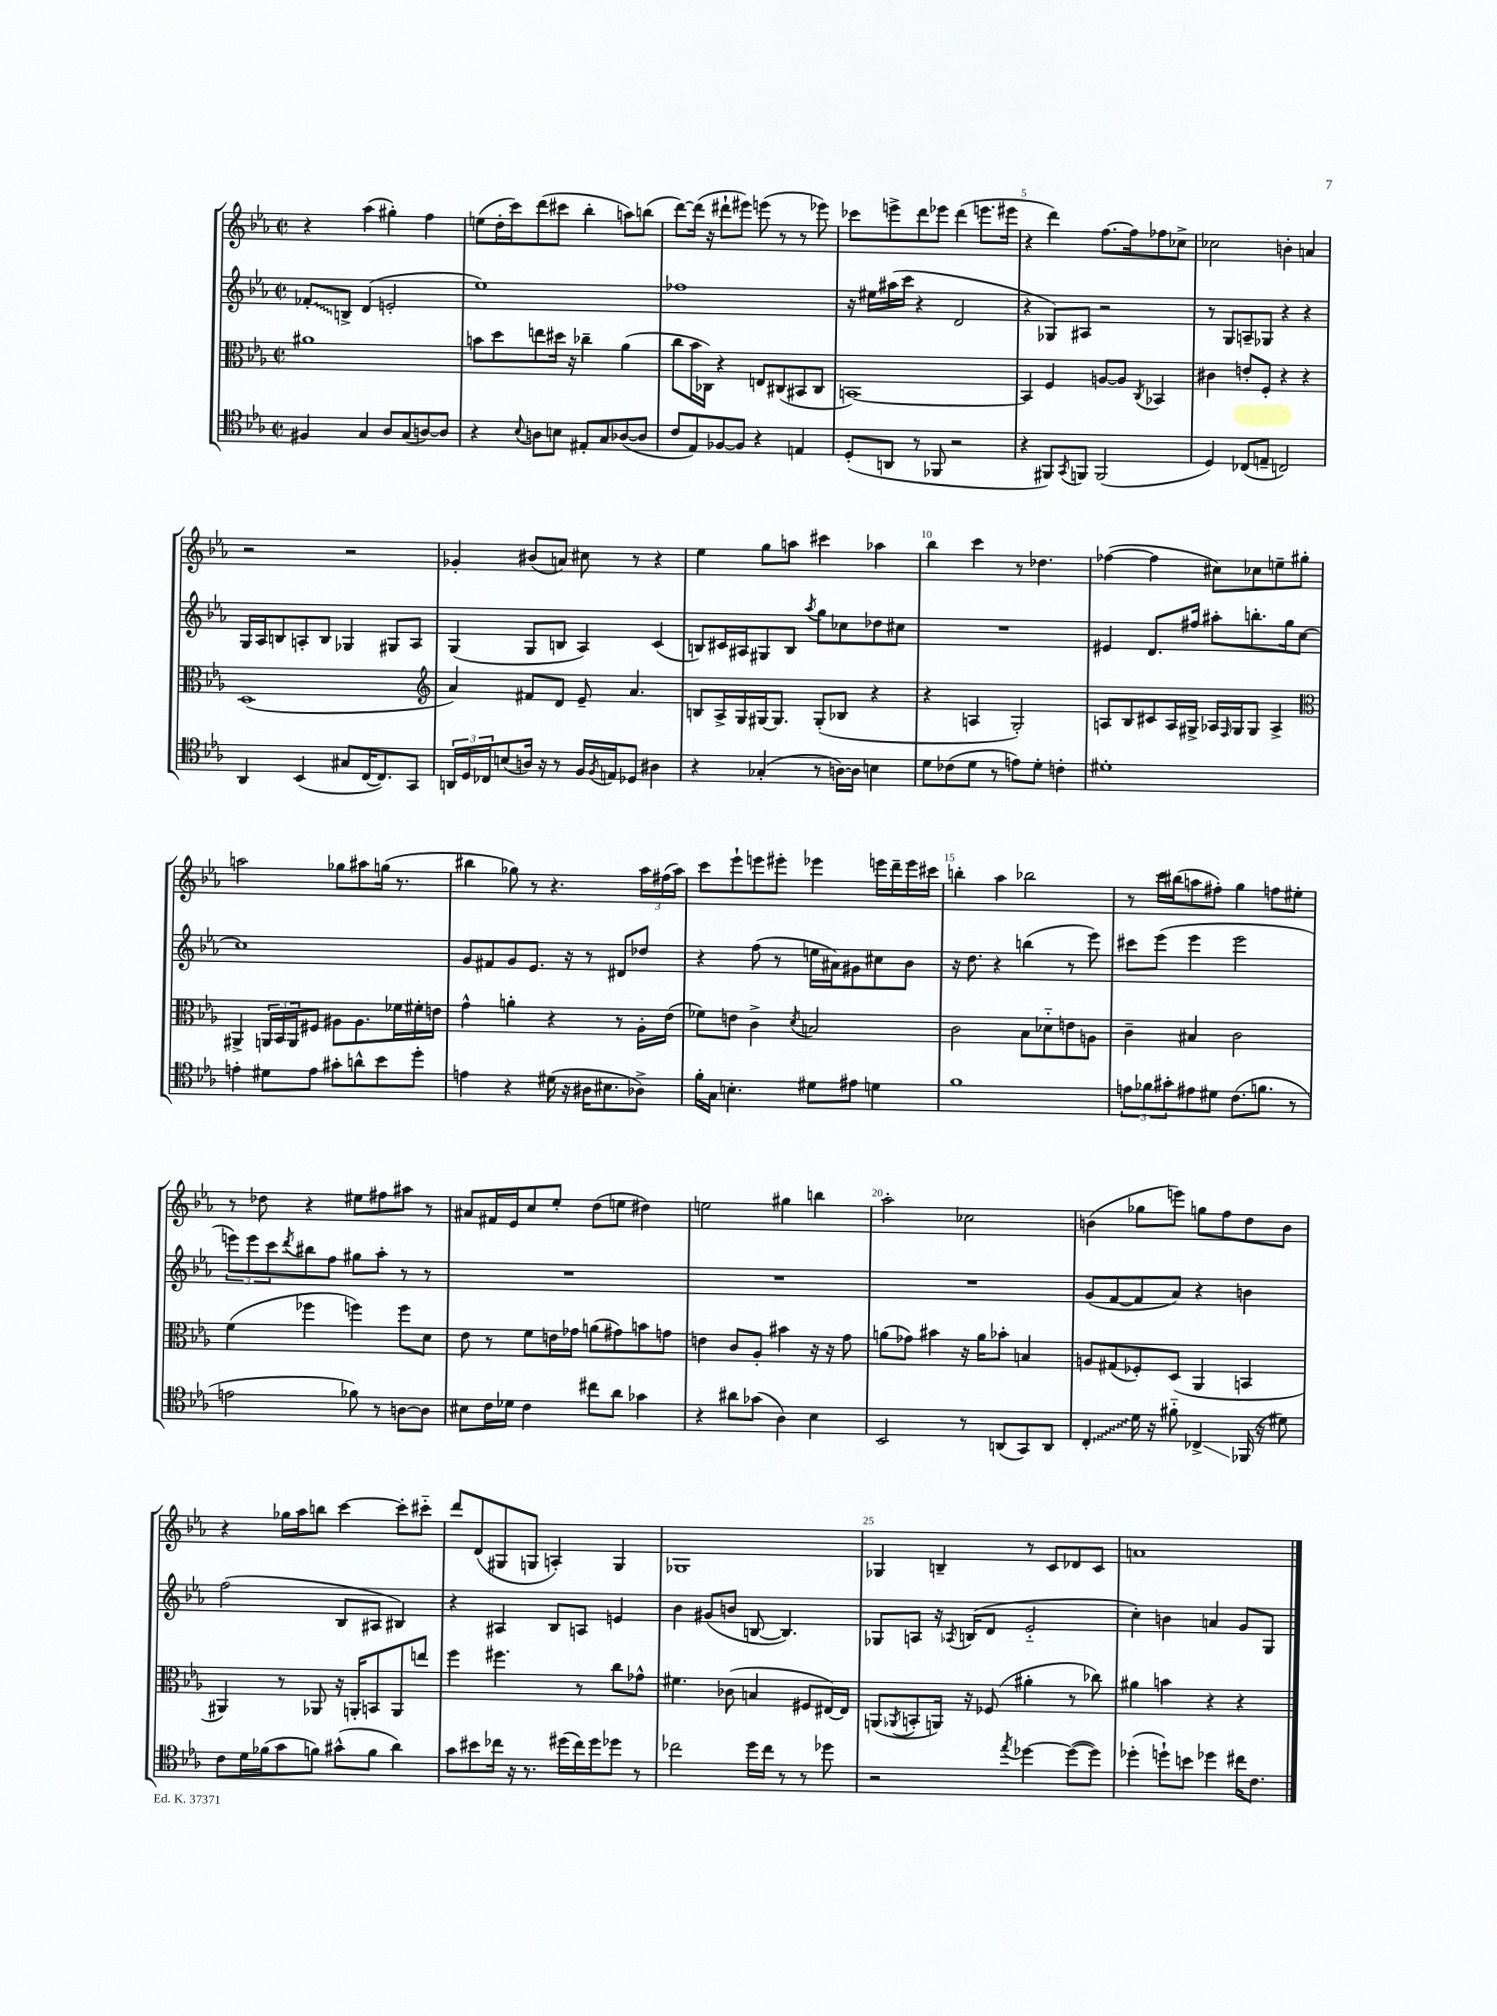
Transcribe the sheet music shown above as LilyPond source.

<<
\new StaffGroup <<
\new Staff = "s0" {
    \clef treble \key ees \major \defaultTimeSignature \time 2/2
    r4 aes''4( gis''4-.) f''4 |
    e''8( d''16-. c'''16) d'''8( cis'''8 bes''4-. a''8) b''8( |
    d'''8~) d'''16( r16 dis'''8-! eis'''8) e'''8( r8 r8 ees'''8) |
    ces'''8 e'''8-> d'''8 ees'''8 d'''4( e'''8. eis'''16 |
    r4 d'''4) f''8.~ f''16 fes''8 ces''8-> |
    ces''2 b'4-. a'4 |
    r2 r2 |
    ges'4-. bis'8( a'8) cis''8 r8 r4 |
    ees''4 g''8 a''8 cis'''4 aes''4 |
    bes''4 c'''4 r8 des''4. |
    fes''4~( fes''4 cis''8) ces''8 e''8-- gis''8-. |
    a''2 ges''8 ais''8 g''16( r8. |
    bis''4 ges''8) r8 r4. \tuplet 3/2 { aes''16 fis''16( aes''16) } |
    c'''8 ees'''8-! e'''8 eis'''8-. ees'''4 e'''16 d'''16-- e'''16 cis'''16 |
    b''4-. aes''4 bes''2 |
    r8 c'''16 bis''16( a''8 fis''8-.) g''4 f''8 eis''8-. |
    r8 des''8 r4 eis''8 fis''8 ais''8 r8 |
    ais'8 fis'16 ees'16 c''8 ees''8-. d''8( e''8 dis''4) |
    e''2 gis''4 b''4 |
    aes''2-. ces''2 |
    b'4( ges''8 e'''8) g''8 f''8 d''8 b'8 |
    r4 ges''16 aes''16 b''8 c'''4~ c'''8-. cis'''8-_ |
    d'''8 d'8( gis8 g8 a4-.) g4 |
    ges1 |
    ges4 b4-- r8 c'8 des'8 c'8 |
    a'1 \bar "|." |
}
\new Staff = "s1" {
    \clef treble \key ees \major \defaultTimeSignature \time 2/2
    \once \override Glissando.style = #'zigzag fes'8-.\glissando b8-> d'4( e'2-. |
    ees''1) |
    fes''1 |
    r16 eis''16 ais''16( c'''16 r4 d'2 |
    r4 ges8) ais8 r2 |
    r8 g8 a8-- ges8 r4 r4 |
    g16 aes16 b8 a8-. b8 ges4 gis8 a8 |
    g4( g8 b8 aes4) c'4( |
    b8) cis'16 ais16 gis8 b8 \acciaccatura { aes''8 } g''8 ces''8 des''8 cis''8 |
    R1 |
    eis'4 d'8. fis''16 ais''8-. b''8.-. g''16 c''8~ |
    c''1 |
    g'8 fis'8 g'8 ees'8. r16 r8 dis'8 des''8 |
    r4 f''8( r8 e''16 ais'16) gis'8 cis''8 bes'8 |
    r16 d''8. r4 b''4( r8 ees'''8) |
    cis'''8 ees'''8( ees'''4 ees'''2 |
    \tuplet 3/2 { e'''8) e'''8 c'''8 } \acciaccatura { d'''8 } bis''8 f''8 gis''8 aes''8-. r8 r8 |
    R1 |
    R1 |
    R1 |
    g'8( f'8~ f'8 aes'8) r4 b'4 |
    f''2( bes8 ais8 bis4) |
    r4 ais4 bes8 a8 e'4 |
    bes'4 gis'8( b'8 b8~ b4.) |
    ges8 a8 r16 \acciaccatura { aes8 } b16( d'8 ees'2-_ |
    c''4-.) b'4 a'4 g'8 g8 \bar "|." |
}
\new Staff = "s2" {
    \clef alto \key ees \major \defaultTimeSignature \time 2/2
    ais'1 |
    b'8 d''8 e''8 dis''16 r16 ces''4-- aes'4( |
    c''8 bes'16 ces16) r4 e8 cis8( bis,8 cis8 |
    b,1~) |
    b,4 f4 a8~ a8 \acciaccatura { c8 } bes,4 |
    cis'4 e'8-. f8-. r4 r4 |
    d1( |
    \clef treble aes'4) fis'8 d'8 ees'8-- aes'4. |
    b8 aes16-> g16 gis16~ gis8. gis8-.( bes8 r4 |
    r4 a4 g2-.) |
    a8 bes8 cis'8 a16 gis16-> aes16 \grace { f16 } gis16 gis8 aes4-> |
    \clef alto ais,4-> \tuplet 3/2 { a,16 bes,16 a,16 } fis8 ais8 ais8. fes'16 fis'16-. e'16 |
    g'4-^ a'4-. r4 r8 aes16-. ees'16( |
    fes'8) e'8 c'4-> \acciaccatura { d'8 } b2 |
    c'2 bes8 des'8-_ e'8 a8 |
    c'4-- bis4 c'2 |
    f'4( fes''4 f''4) f''8 d'8 |
    ees'8 r8 f'8 e'16 ges'16 a'8( gis'8) b'8 g'8 |
    e'4 c'8 aes8-. bis'4 r16 r16 g'8 |
    a'8( ges'8) bis'4 r16 a'16 bes'8-. b4 |
    a8 gis8( fes8-.) d8( aes,4 b,4 |
    ais,4) r8 aes,8 r16 a,16-. b,8 a,8 e''8 |
    f''4 fis''4. r8 c''8 ges'8-^ |
    fis'4. ces'8( b4 fis8 eis16~) eis16 |
    a,8( \acciaccatura { aes,8 } b,8-. a,16) r16 fes8( ais'4-. r8 ces''8) |
    ais'4 b'4 r4 r4 \bar "|." |
}
\new Staff = "s3" {
    \clef tenor \key ees \major \defaultTimeSignature \time 2/2
    fis4 g4 aes8 g8( a8~) a8 |
    r4 \appoggiatura { bes8 } a8 b8 eis8-. g8 aes8~( aes8 |
    c'8 ees8) fes8~ fes8 r4 e4 |
    d8-.( a,8 r8 fes,8 r2 |
    r4 fis,8) \acciaccatura { g,8 } f,8 f,2( |
    d4) ces8( e8-- c2) |
    aes,4 bes,4( gis8 c16~ c8.) g,8 |
    \tuplet 3/2 { a,16 d16 ces16 } b8( a16) r16 r8 f16 \acciaccatura { f8 } e16 des8 ais4 |
    r4 ges4-.( r8 a16~) a16 b4 |
    d'8 ces'8( d'8 r8 e'8) d'8-. c'4-. |
    dis'1-. |
    e'4-. dis'8 e'8 gis'8-. a'8-^ bes'8 d''8-. |
    e'4 r4 dis'16( r16 ais16 bis8. aes8->) |
    f'16-. g16 b4.-. dis'8 eis'8 d'4 |
    f'1 |
    \tuplet 3/2 { e'8 fes'8 gis'8-. } eis'8 dis'8 c'8.( f'8. r8 |
    e'2 fes'8) r8 a8~ a8 |
    bis8 c'16 des'16 c'4 cis''8 aes'8 ges'4 |
    r4 ais'8 ges'8( aes4) bes4 |
    bes,2 r8 a,8( g,8) a,8 |
    \once \override Glissando.style = #'zigzag c4-.\glissando d'16 r16 fis'8-_ ces4->\glissando fes,16( r16 dis'8) |
    c'8 d'16 fes'16( g'8 f'8) gis'8-^( f'8 aes'4) |
    g'8 bis'8 ces''16 r16 r8. dis''16( ces''16) dis''16 des''8 r8 |
    ces''2 d''16 ces''16 r8 r8 des''8 |
    r2 \acciaccatura { ees''8 } des''4~ des''8~( des''8) |
    des''4-.( d''8-!) b'8 des''4 cis''16 c'8. \bar "|." |
}
>>
>>
\layout { \context { \Score \override BarNumber.break-visibility = ##(#f #t #t) barNumberVisibility = #(every-nth-bar-number-visible 5) } }
